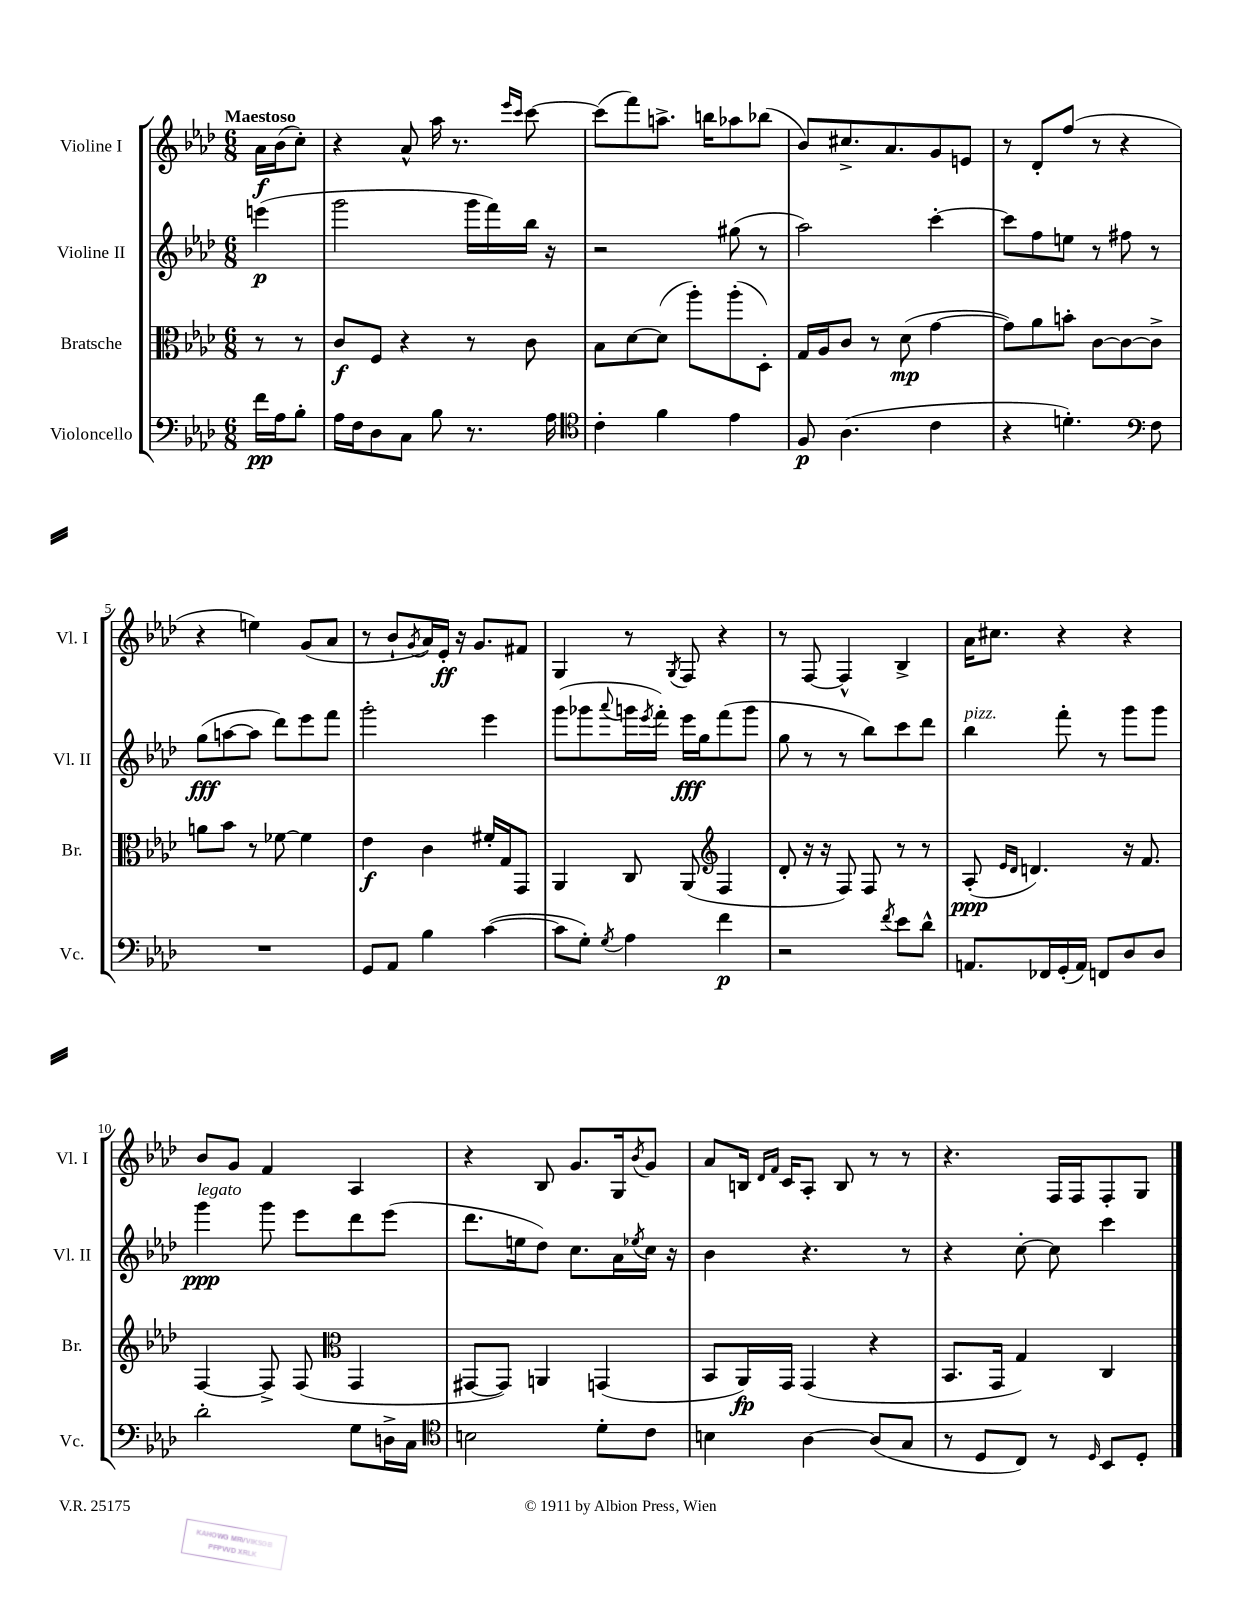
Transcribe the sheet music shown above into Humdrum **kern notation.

**kern	**dynam	**kern	**dynam	**kern	**dynam	**kern	**dynam
*part4	*part4	*part3	*part3	*part2	*part2	*part1	*part1
*staff4	*staff4	*staff3	*staff3	*staff2	*staff2	*staff1	*staff1
*I"Violoncello	*	*I"Bratsche	*	*I"Violine II	*	*I"Violine I	*
*I'Vc.	*	*I'Br.	*	*I'Vl. II	*	*I'Vl. I	*
*clefF4	*	*clefC3	*	*clefG2	*	*clefG2	*
*k[b-e-a-d-]	*	*k[b-e-a-d-]	*	*k[b-e-a-d-]	*	*k[b-e-a-d-]	*
*M6/8	*	*M6/8	*	*M6/8	*	*M6/8	*
=	=	=	=	=	=	=	=
!	!	!	!	!	!	!LO:TX:a:B:t=Maestoso	!
16f\LL	pp	8r	.	(4eeen\	p	16a-\LL	f
16A-\J	.	.	.	.	.	(16b-\J	.
8B-'\J	.	8r	.	.	.	8cc'\J)	.
=1	=1	=1	=1	=1	=1	=1	=1
16A-\LL	.	8c/L	f	2ggg\	.	4r	.
16F\J	.	.	.	.	.	.	.
8D-\	.	8F/J	.	.	.	.	.
8C\J	.	4r	.	.	.	8a-^^/	.
8B-\	.	.	.	.	.	16aa-\	.
.	.	.	.	.	.	8.r	.
8.r	.	8r	.	16ggg\LL	.	.	.
.	.	.	.	16fff\)	.	.	.
.	.	.	.	.	.	16qqeee-/LL	.
.	.	.	.	.	.	16qqccc/JJ	.
.	.	8c\	.	16bb-\JJ	.	[8ccc\	.
16A-\	.	.	.	16r	.	.	.
=2	=2	=2	=2	=2	=2	=2	=2
*clefC4	*	*	*	*	*	*	*
4c'\	.	8B-\L	.	2r	.	(8ccc\L]	.
.	.	[8d-\	.	.	.	8fff\)	.
4f\	.	(8d-\J]	.	.	.	8.aan^\J	.
.	.	8aa-'\L)	.	.	.	.	.
.	.	.	.	.	.	16bbn\KL	.
4e-\	.	(8aa-'\	.	(8gg#X\	.	8aa-X\	.
.	.	8D-'\J)	.	8r	.	(8bb-X\J	.
=3	=3	=3	=3	=3	=3	=3	=3
8F/	p	16G/LL	.	2aa-\)	.	8b-/L)	.
.	.	16A-/J	.	.	.	.	.
(4.A-\	.	8c/J	.	.	.	8.cc#X^/	.
.	.	8r	.	.	.	.	.
.	.	.	.	.	.	8.a-/	.
.	.	(8d-\	mp	.	.	.	.
4c\	.	[4g\	.	[4ccc'\	.	8g/	.
.	.	.	.	.	.	8en/J	.
=4	=4	=4	=4	=4	=4	=4	=4
4r	.	8g\L])	.	8ccc\L]	.	8r	.
.	.	8a-\	.	8ff\	.	8d-'/L	.
4.dn'\)	.	8bn'\J	.	8een\J	.	(8ff/J	.
.	.	[8c\L	.	8r	.	8r	.
.	.	8c\_	.	8ff#X\	.	4r	.
*clefF4	*	*	*	*	*	*	*
8F\	.	8c^\J]	.	8r	.	.	.
!!LO:LB:g=z
=5	=5	=5	=5	=5	=5	=5	=5
2.r	.	8an\L	.	(8gg\L	fff	4r	.
.	.	8b-\J	.	[8aan\	.	.	.
.	.	8r	.	8aa\J]	.	4een\)	.
.	.	[8f-X\	.	8ddd-\L)	.	.	.
.	.	4f-\]	.	8eee-\	.	(8g/L	.
.	.	.	.	8fff\J	.	8a-/J	.
=6	=6	=6	=6	=6	=6	=6	=6
8GG/L	.	4e-\	f	2ggg'\	.	8r	.
8AA-/J	.	.	.	.	.	8b-`/L	.
.	.	.	.	.	.	8qg/	.
4B-\	.	4c\	.	.	.	16a-/L)	.
.	.	.	.	.	.	16e-'/JJ	ff
.	.	.	.	.	.	16r	.
.	.	.	.	.	.	8.g/L	.
([4c\	.	16f#X'/LL	.	4eee-\	.	.	.
.	.	16G/J	.	.	.	.	.
.	.	8GG/J	.	.	.	8f#X/J	.
=7	=7	=7	=7	=7	=7	=7	=7
8c\L]	.	4AA-/	.	(8ggg\L	.	4G/	.
8G'\J)	.	.	.	8ggg-X\	.	.	.
8qG/	.	.	.	8qqaaa-/	.	.	.
4A-\	.	8C/	.	16gggn\L	.	8r	.
.	.	.	.	8qeee-/	.	.	.
.	.	.	.	16fff'\JJ)	.	.	.
.	.	.	.	.	.	8qG/	.
.	.	(8AA-/	.	16eee-\LL	fff	8F/	.
.	.	.	.	16gg\J	.	.	.
*	*	*clefG2	*	*	*	*	*
4f\	p	4F/	.	(8fff\	.	4r	.
.	.	.	.	8ggg\J	.	.	.
=8	=8	=8	=8	=8	=8	=8	=8
2r	.	8d-'/	.	8gg\	.	8r	.
.	.	16r	.	8r	.	[8F/	.
.	.	16r	.	.	.	.	.
.	.	8F/)	.	8r	.	4F^^/]	.
.	.	8F/	.	8bb-\L)	.	.	.
8qf/	.	.	.	.	.	.	.
8e-\L	.	8r	.	8ccc\	.	4B-^/	.
8d-^^\J	.	8r	.	8ddd-\J	.	.	.
=9	=9	=9	=9	=9	=9	=9	=9
!	!	!	!	!LO:TX:a:i:t=pizz.	!	!	!
8.AAn/L	.	(8A-'/	ppp	4bb-\	.	16a-\KL	.
.	.	.	.	.	.	8.cc#X\J	.
.	.	16qqe-/LL	.	.	.	.	.
.	.	16qqd-/JJ	.	.	.	.	.
.	.	4.dn/)	.	.	.	.	.
16FF-X/L	.	.	.	.	.	.	.
(16GG'/	.	.	.	8fff'\	.	4r	.
16AA/JJ)	.	.	.	.	.	.	.
8FFn/L	.	.	.	8r	.	.	.
8D-/	.	16r	.	8ggg\L	.	4r	.
.	.	8.f/	.	.	.	.	.
8D-/J	.	.	.	8ggg\J	.	.	.
!!LO:LB:g=z
=10	=10	=10	=10	=10	=10	=10	=10
!	!	!	!	!LO:TX:a:i:t=legato	!	!	!
2d-'\	.	[4F/	.	4ggg\	ppp	8b-/L	.
.	.	.	.	.	.	8g/J	.
.	.	8F^/]	.	8ggg\	.	4f/	.
.	.	(8F/	.	8eee-\L	.	.	.
*	*	*clefC3	*	*	*	*	*
8G\L	.	4GG/	.	8ddd-\	.	4A-/	.
16Dn^\L	.	.	.	(8eee-\J	.	.	.
16C\JJ	.	.	.	.	.	.	.
=11	=11	=11	=11	=11	=11	=11	=11
*clefC4	*	*	*	*	*	*	*
2Bn\	.	[8GG#X/L	.	8.ddd-\L	.	4r	.
.	.	8GG#/J])	.	.	.	.	.
.	.	.	.	16een\k	.	.	.
.	.	4AAn/	.	8dd-\J)	.	8B-/	.
.	.	.	.	8.cc\L	.	8.g/L	.
8d-'\L	.	(4GGn/	.	.	.	.	.
.	.	.	.	16a-\L	.	16G/k	.
.	.	.	.	8qee-X/	.	8qb-/	.
8c\J	.	.	.	16cc\JJ	.	8g/J	.
.	.	.	.	16r	.	.	.
=12	=12	=12	=12	=12	=12	=12	=12
4Bn\	.	8BB-/L	.	4b-\	.	8a-/L	.
.	.	16AA-/L)	fp	.	.	16Bn/Jk	.
.	.	.	.	.	.	16qqd-/LL	.
.	.	.	.	.	.	16qqf/JJ	.
.	.	16GG/JJ	.	.	.	16c/KL	.
[4A-\	.	(4GG/	.	4.r	.	8A-'/J	.
.	.	.	.	.	.	8B/	.
(8A-/L]	.	4r	.	.	.	8r	.
8G/J	.	.	.	8r	.	8r	.
=13	=13	=13	=13	=13	=13	=13	=13
8r	.	8.BB-/L	.	4r	.	4.r	.
8D-/L	.	.	.	.	.	.	.
.	.	16GG/Jk	.	.	.	.	.
8C/J)	.	4G/)	.	[8cc'\	.	.	.
8r	.	.	.	8cc\]	.	16F/LL	.
.	.	.	.	.	.	16F/J	.
16qqD-/	.	.	.	.	.	.	.
8BB-/L	.	4C/	.	4ccc\	.	8F'/	.
8D-'/J	.	.	.	.	.	8G/J	.
==	==	==	==	==	==	==	==
*-	*-	*-	*-	*-	*-	*-	*-
